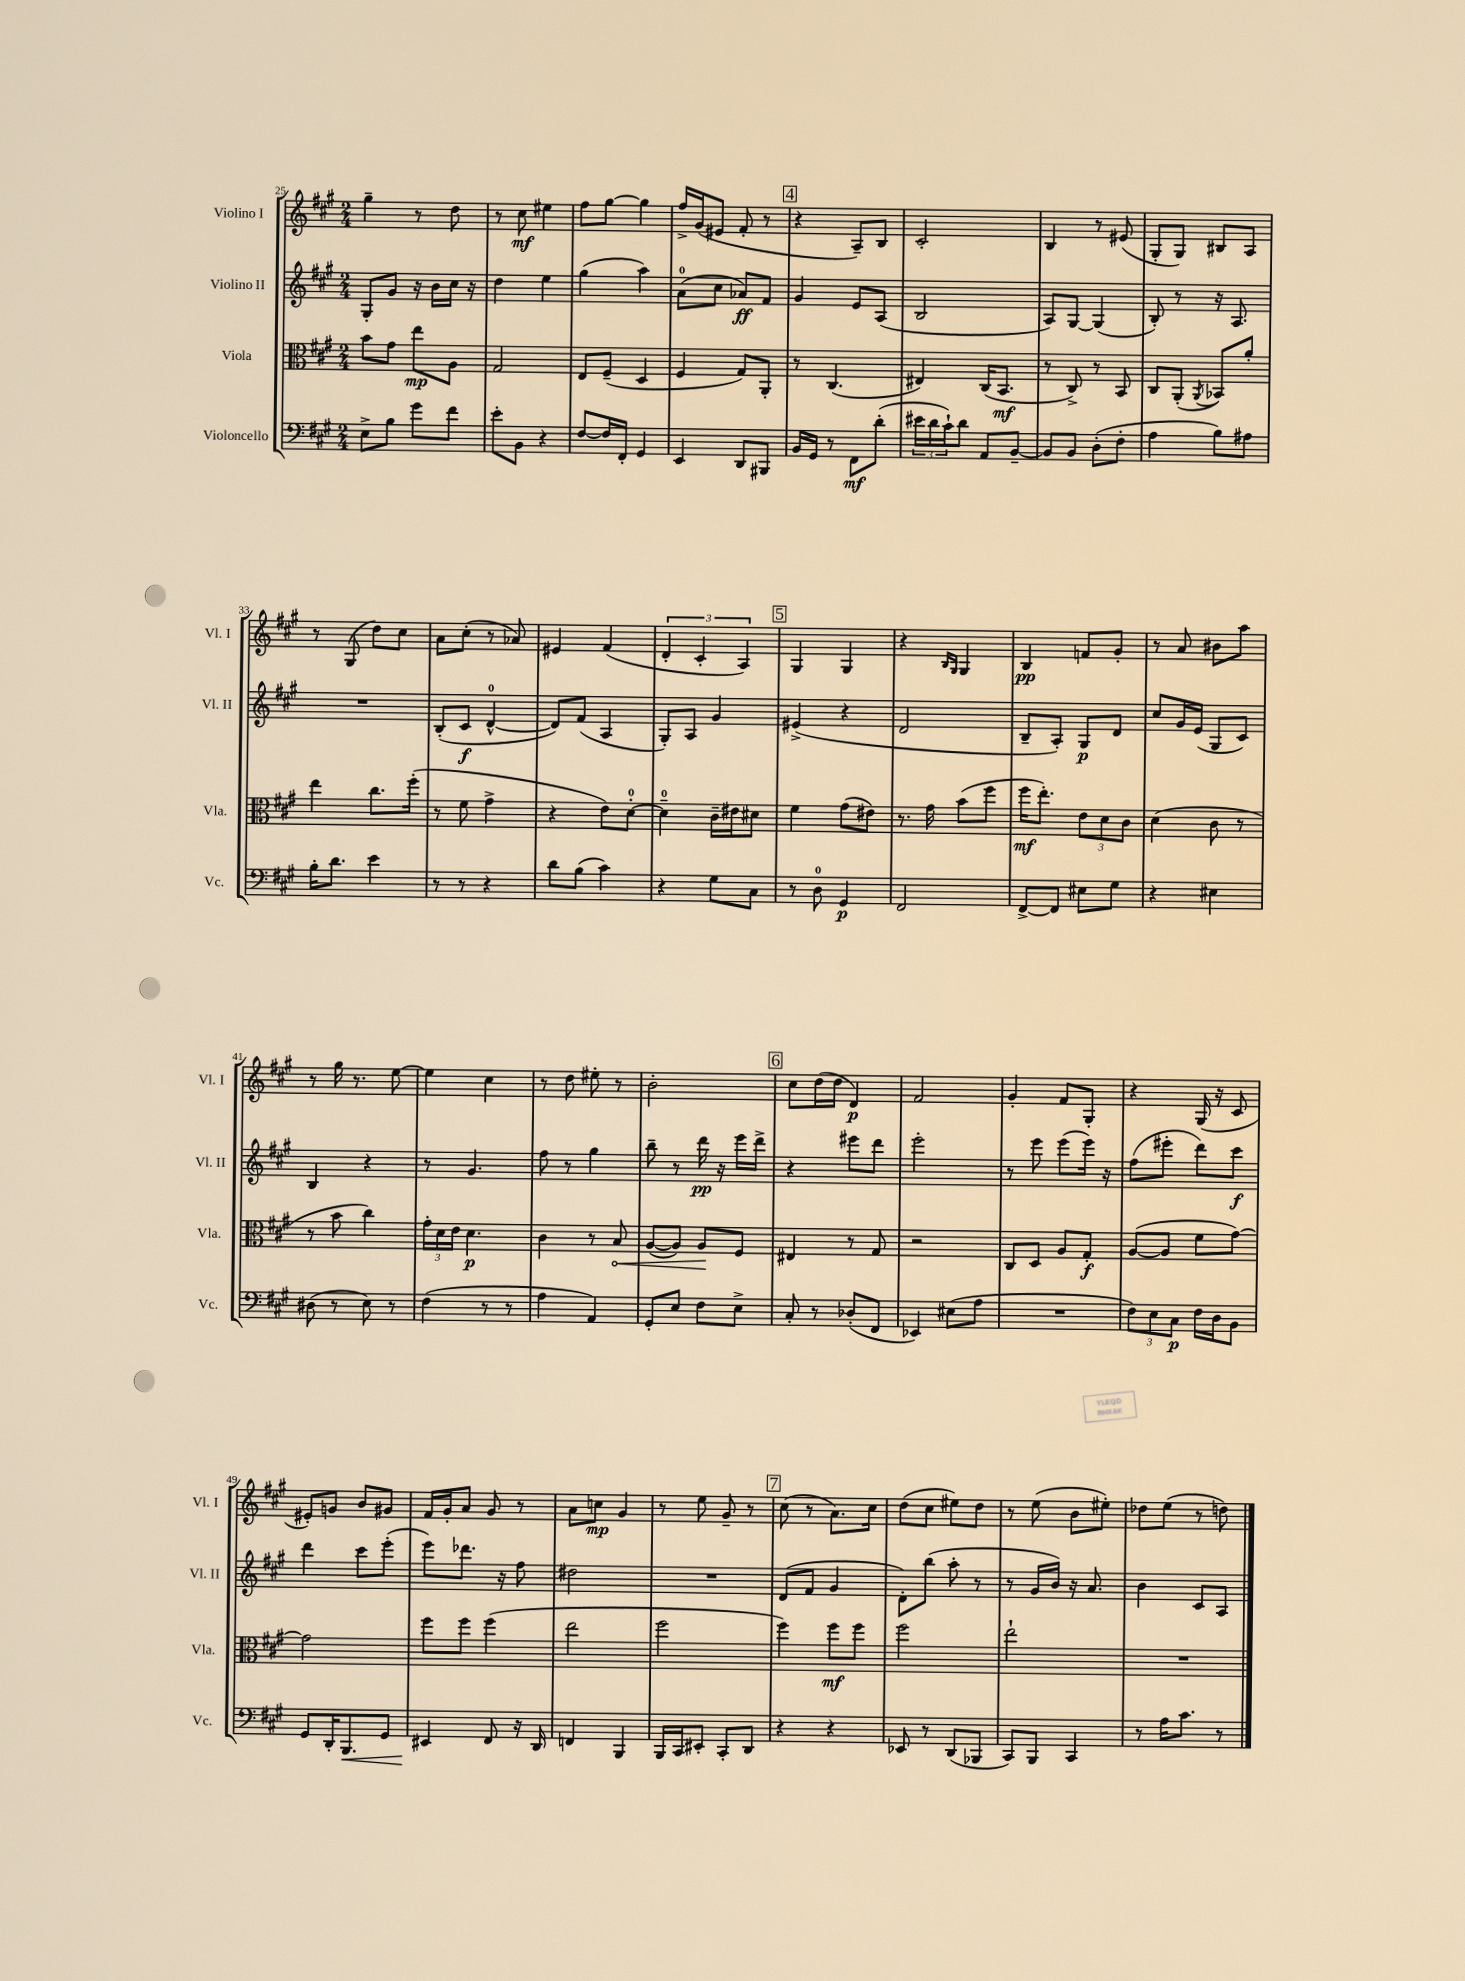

**kern	**kern	**kern	**kern
*staff4	*staff3	*staff2	*staff1
*clefF4	*clefC3	*clefG2	*clefG2
*k[f#c#g#]	*k[f#c#g#]	*k[f#c#g#]	*k[f#c#g#]
*M2/4	*M2/4	*M2/4	*M2/4
8E^	8b	8G#'	4gg#~
8B	8g#	8g#	.
8g#	8ee	16r	8r
.	.	16b	.
8f#	8A	16cc#	8dd
.	.	16r	.
=	=	=	=
8e'	2G#	4dd	8r
8BB	.	.	8cc#
4r	.	4ee	4ee#
=	=	=	=
[8F#	8E	(4gg#	8ff#
16F#]	(8F#~	.	[8gg#
16FF#'	.	.	.
4GG#	4D	4aa)	4gg#]
=	=	=	=
4EE	4F#	(8a	16ff#^
.	.	.	(16g#
.	.	8cc#	8e#
8DD	8G#)	8a-)	8f#'
8BBB#	8AA'	8f#	8r
=	=	=	=
16BB	8r	4g#	4r
16GG#	.	.	.
8r	(4.C#	.	.
8FF#	.	8e	8A~)
(8d'	.	(8A	8B
=	=	=	=
24e#	4E#)	2B	2c#'
24d	.	.	.
24c#`)	.	.	.
8d	.	.	.
8AA	(16C#	.	.
.	8.BB	.	.
[8BB~	.	.	.
=	=	=	=
8BB]	8r	8A)	4B
8BB	8C#^)	[8G#	.
(8D'	8r	(4G#]	8r
8F#'	8BB	.	(8e#
=	=	=	=
4A	8C#	8B')	8G#'
.	(8AA'	8r	8G#)
.	8qAA	.	.
8B)	8BB-)	16r	8B#
.	.	8.A	.
8A#	8a'	.	8A
=	=	=	=
16B'	4ee	2r	8r
8.d	.	.	.
.	.	.	(8G#
4e	8.cc#	.	8dd)
.	.	.	8cc#
.	(16ff#'	.	.
=	=	=	=
8r	8r	(8B'	8a
8r	8f#	8c#	(8cc#'
4r	4g#^	[4d^^	8r
.	.	.	8a-)
=	=	=	=
8d	4r	8d])	4e#
(8B	.	(8f#	.
4c#)	8e)	4A	(4f#
.	[8d'	.	.
=	=	=	=
4r	4d~]	8G#')	6d'
.	.	8A	.
.	.	.	6c#'
8G#	16c#~	4g#	.
.	16e#	.	.
.	.	.	6A)
8C#	8d#	.	.
=	=	=	=
8r	4f#	(4e#^	4G#
8D	.	.	.
4GG#	(8g#	4r	4G#
.	8e#)	.	.
=	=	=	=
2FF#	8.r	2d	4r
.	16g#	.	.
.	.	.	16qqB
.	.	.	16qqG#
.	(8b	.	4G#
.	8ff#	.	.
=	=	=	=
[8FF#^	16ff#	8B~	4B
.	8.ee')	.	.
8FF#]	.	8A')	.
8E#	12e	8G#	8f
.	12d	.	.
8G#	.	8d	8g#'
.	12c#	.	.
=	=	=	=
4r	(4d	8cc#	8r
.	.	16g#	8a
.	.	(16e	.
4E#	8c#	8G#	8b#
.	8r	8c#)	8aa
=	=	=	=
(8D#	8r	4B	8r
8r	8b	.	16gg#
.	.	.	8.r
8E)	4cc#)	4r	.
8r	.	.	[8ee
=	=	=	=
(4F#	24g#'	8r	4ee]
.	24d	.	.
.	24e	.	.
.	4.d	4.g#	.
8r	.	.	4cc#
8r	.	.	.
=	=	=	=
4A	4c#	8ff#	8r
.	.	8r	8dd
4AA)	8r	4gg#	8ee#'
.	8B	.	8r
=	=	=	=
8GG#'	([8A	8bb~	2b'
8E	8A])	8r	.
8F#	8A	16ddd	.
.	.	16r	.
8E^	8F#	16eee	.
.	.	16ddd^	.
=	=	=	=
8C#'	4E#	4r	8cc#
8r	.	.	(16dd
.	.	.	16dd
(8D-'	8r	8eee#	4d)
8FF#	8G#	8ddd	.
=	=	=	=
4EE-)	2r	2eee'	2f#
(8E#	.	.	.
8A	.	.	.
=	=	=	=
2r	8C#	8r	4g#'
.	8D	8eee	.
.	8A	(8eee	8f#
.	8G#'	16eee)	8G#'
.	.	16r	.
=	=	=	=
12F#)	([8A	(8ff#	4r
12E	.	.	.
.	8A]	8eee#'	.
12C#	.	.	.
16F#	8f#	8ddd)	(16G#
16D	.	.	16r
8BB	[8g#)	8ccc#	8c#
=	=	=	=
8GG#	2g#]	4ddd	8e#')
16DD'	.	.	8g
8.BBB	.	.	.
.	.	8ccc#	8b
8GG#	.	(8eee'	8g#
=	=	=	=
4EE#	8ff#	8eee)	16f#
.	.	.	16g#'
.	8ff#	8.ddd-	8a
8FF#	(4ff#	.	8g#
.	.	16r	.
16r	.	8ff#	8r
16DD	.	.	.
=	=	=	=
4FF	2ee	2dd#	8a
.	.	.	8cc
4BBB	.	.	4g#
=	=	=	=
16BBB	2ff#	2r	8r
16CC#	.	.	.
8EE#'	.	.	8ee
8CC#'	.	.	8g#~
8DD	.	.	8r
=	=	=	=
4r	4ff#)	(8d	(8cc#
.	.	8f#	8r
4r	8ff#	4g#	8.a)
.	8ff#	.	.
.	.	.	16cc#
=	=	=	=
8EE-	2ff#	8d')	(8dd
8r	.	(8bb	8cc#
(8DD	.	8aa'	8ee#)
8BBB-	.	8r	8dd
=	=	=	=
8CC#)	2ee`	8r	8r
8BBB	.	16g#	(8ee
.	.	16b)	.
4CC#	.	16r	8b
.	.	8.a	.
.	.	.	8ee#')
=	=	=	=
8r	2r	4b	8dd-
16A	.	.	(8ee
8.c#	.	.	.
.	.	8c#	8r
8r	.	8A	8dd)
==	==	==	==
*-	*-	*-	*-
